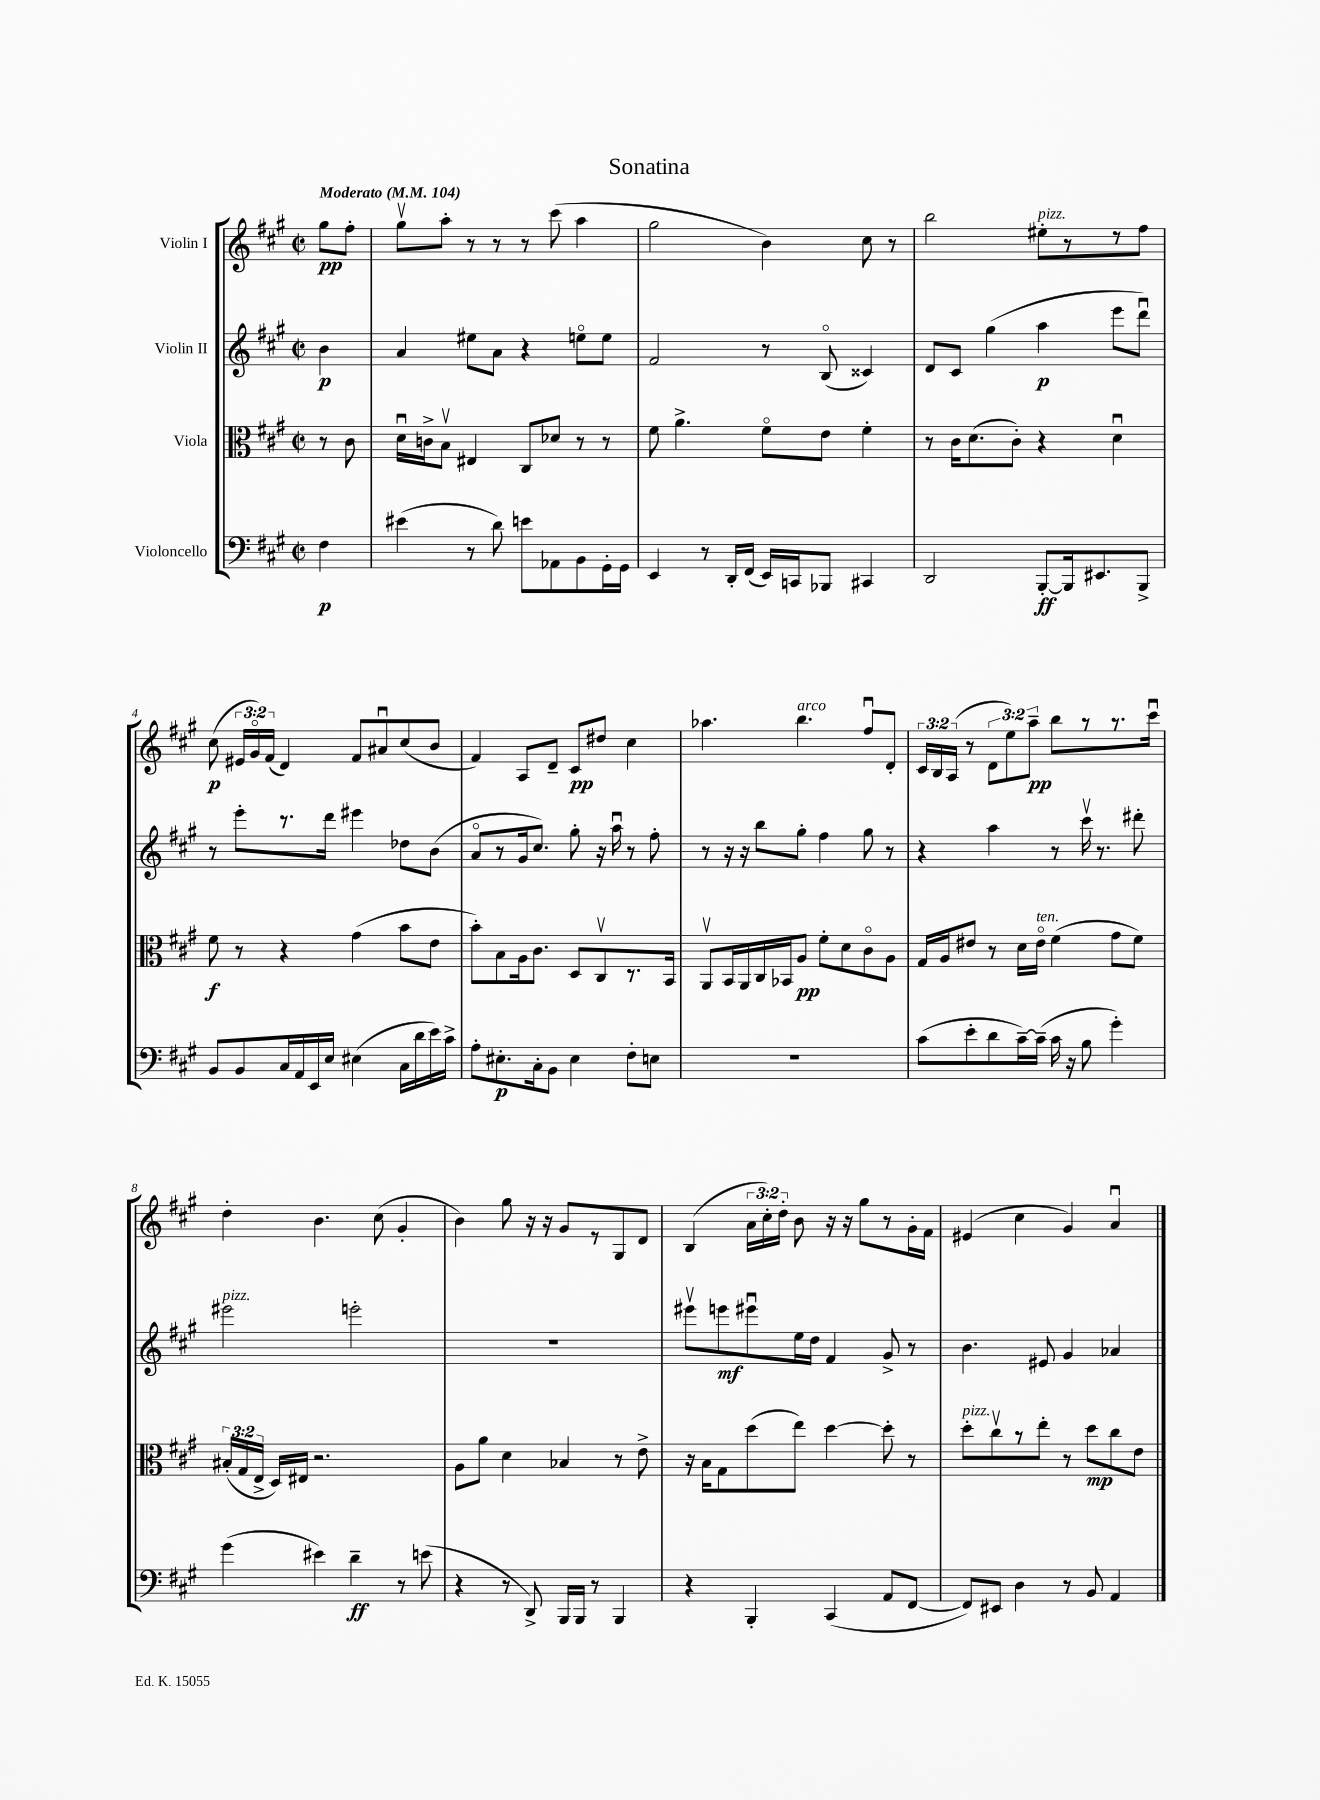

**kern	**kern	**kern	**kern
*staff4	*staff3	*staff2	*staff1
*clefF4	*clefC3	*clefG2	*clefG2
*k[f#c#g#]	*k[f#c#g#]	*k[f#c#g#]	*k[f#c#g#]
*M2/2	*M2/2	*M2/2	*M2/2
*met(c|)	*met(c|)	*met(c|)	*met(c|)
*MM104	*MM104	*MM104	*MM104
4F#	8r	4b	8gg#
.	8c#	.	8ff#'
=	=	=	=
(4e#	16du	4a	8gg#v
.	16c^	.	.
.	8Bv	.	8aa'
8r	4E#	8ee#	8r
8d)	.	8a	8r
8e	8C#	4r	8r
8AA-	8d-	.	(8ccc#
8BB	8r	8eeo	4aa
16GG#'	8r	8ee	.
16GG#	.	.	.
=	=	=	=
4EE	8f#	2f#	2gg#
.	4.a^	.	.
8r	.	.	.
16DD'	.	.	.
(16FF#	.	.	.
16EE)	8f#o	8r	4b)
16CC	.	.	.
8BBB-	8e	(8Bo	.
4CC#	4f#'	4c##)	8cc#
.	.	.	8r
=	=	=	=
2DD	8r	8d	2bb
.	16c#	8c#	.
.	(8.d	.	.
.	.	(4gg#	.
.	8c#')	.	.
[8BBB'	4r	4aa	8ee#'
16BBB]	.	.	8r
8.EE#	.	.	.
.	4du	8eee	8r
8BBB^	.	8dddu)	8ff#
=	=	=	=
8BB	8f#	8r	(8cc#
8BB	8r	8eee'	24e#
.	.	.	24g#o)
.	.	.	(24f#
16C#	4r	8.r	4d)
16AA	.	.	.
16EE	.	.	.
16E	.	16ddd	.
(4E#	(4g#	4eee#	8f#
.	.	.	8a#u
16C#	8b	8dd-	(8cc#
16d	.	.	.
16e)	8e	(8b	8b
16c#^	.	.	.
=	=	=	=
8A'	8b')	8ao	4f#)
8.E#'	8B	8r	.
.	16A	16g#	8A
16C#'	8.c#	8.cc#)	.
8BB	.	.	8d~
4E#	8D	8gg#'	8c#
.	8C#v	16r	8dd#
.	.	16aau	.
8F#'	8.r	8r	4cc#
8E	.	8ff#'	.
.	16BB	.	.
=	=	=	=
1r	8AAv	8r	4.aa-
.	16BB	16r	.
.	16AA	16r	.
.	16C#	8bb	.
.	16BB-	.	.
.	8A	8gg#'	4.bb
.	8f#'	4ff#	.
.	8d	.	.
.	8c#o	8gg#	8ff#u
.	8A	8r	8d'
=	=	=	=
(8c#	16G#	4r	24c#
.	.	.	24B
.	16A	.	.
.	.	.	(24A
8e'	8e#	.	8r
8d	8r	4aa	12d
.	.	.	12ee)
[16c#~)	16d	.	.
.	.	.	12aa~
(16c#~]	16e#o	.	.
16c#	(4f#	8r	8bb
16r	.	.	.
8B	.	16ccc#v	8r
.	.	8.r	.
4g#')	8g#	.	8.r
.	8f#)	8ddd#'	.
.	.	.	16ccc#u
=	=	=	=
(4g#	(24B#'	2eee#	4dd'
.	24G#	.	.
.	24E^	.	.
.	16D)	.	.
.	16E#	.	.
4e#)	2.r	.	4.b
4d~	.	2eee'	.
.	.	.	(8cc#
8r	.	.	4g#'
(8e	.	.	.
=	=	=	=
4r	8A	1r	4b)
.	8a	.	.
8r	4d	.	8gg#
8DD^)	.	.	16r
.	.	.	16r
16BBB	4B-	.	8g#
16BBB	.	.	.
8r	.	.	8r
4BBB	8r	.	8G#
.	8e^	.	8d
=	=	=	=
4r	16r	8eee#v	(4B
.	16B	.	.
.	8G#	8eee	.
4BBB'	(8dd	8eee#u	24a
.	.	.	24cc#')
.	.	.	24dd'
.	8ee)	16ee	8b
.	.	16dd	.
(4CC#	[4dd	4f#	16r
.	.	.	16r
.	.	.	8gg#
8AA	8dd']	8g#^	8r
[8FF#	8r	8r	16g#'
.	.	.	16f#
=	=	=	=
8FF#])	8dd'	4.b	(4e#
8EE#	8cc#v	.	.
4D	8r	.	4cc#
.	8ee'	8e#	.
8r	8r	4g#	4g#)
8BB	8dd	.	.
4AA	8cc#	4a-	4au
.	8e	.	.
==	==	==	==
*-	*-	*-	*-
